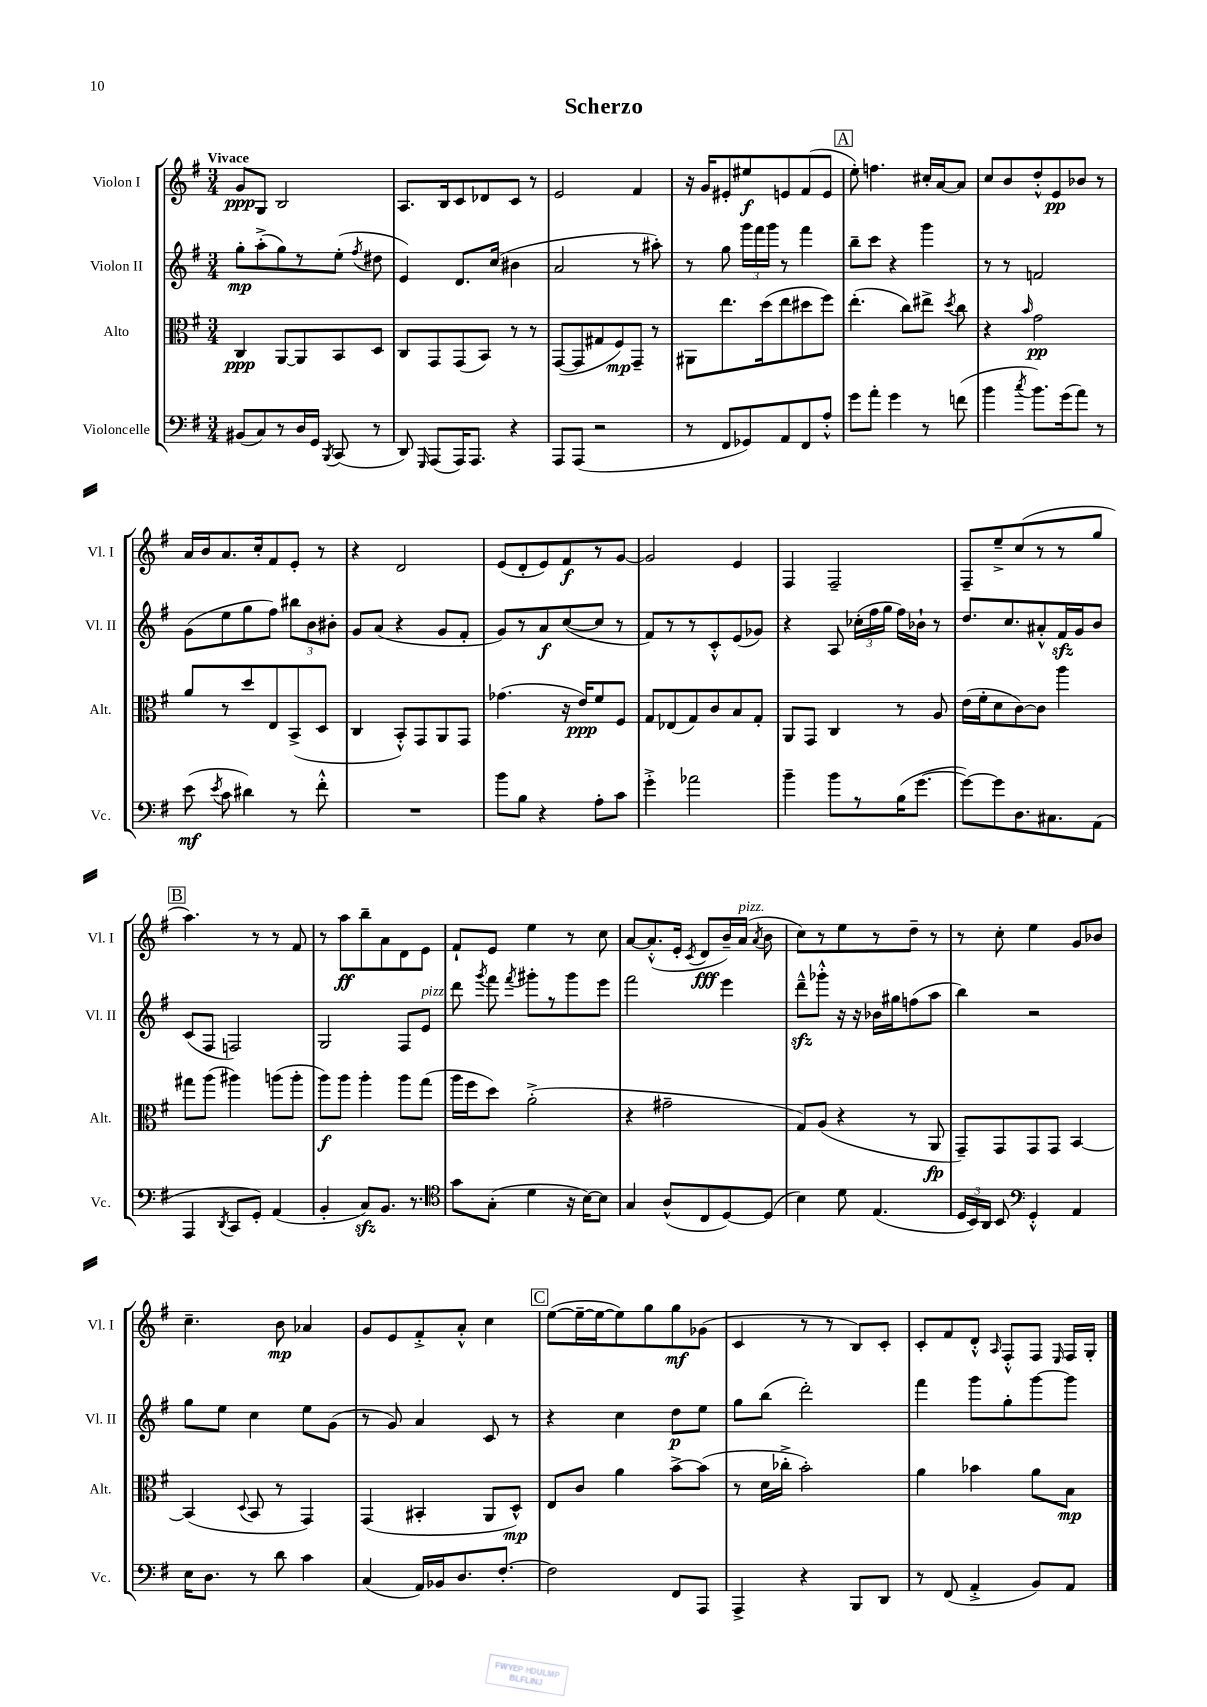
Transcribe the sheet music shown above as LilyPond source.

\header { title = "Scherzo" }
<<
\new StaffGroup <<
\new Staff = "s0" \with { instrumentName = "Violon I" shortInstrumentName = "Vl. I" } {
    \clef treble \key g \major \numericTimeSignature \time 3/4 \tempo "Vivace"
    \autoBeamOff g'8[\ppp g8] b2 |
    a8.[ b16 c'8 des'8 c'8] r8 |
    e'2 fis'4 |
    r16 g'16[ eis'8-. eis''8\f e'8 fis'8( e'8] |
    \mark \markup { \box "A" } e''8-.) f''4. cis''16[-. a'16~ a'8] |
    c''8[ b'8 d''8-.-^ e'8\pp bes'8] r8 |
    a'16[ b'16 a'8. c''16-. fis'8 e'8]-. r8 |
    r4 d'2 |
    e'8[( d'8-. e'8) fis'8\f r8 g'8]~ |
    g'2 e'4 |
    fis4 fis2-- |
    fis8[-- e''8---> c''8( r8 r8 g''8] |
    \mark \markup { \box "B" } a''4.) r8 r8 fis'8 |
    r8 a''8[\ff b''8-- a'8 d'8 e'8] |
    fis'8[-! e'8] e''4 r8 c''8 |
    a'8[~ a'8.-.-^( e'16]-. \acciaccatura { c'8 } d'8[\fff b'16--) a'16]^\markup { \italic "pizz." }( \acciaccatura { a'8 } b'8 |
    c''8[) r8 e''8 r8 d''8]-- r8 |
    r8 c''8-. e''4 g'8[ bes'8] |
    c''4.-- b'8\mp aes'4 |
    g'8[ e'8 fis'8-.-> a'8]-.-^ c''4 |
    \mark \markup { \box "C" } e''8[~( e''16~-- e''16~ e''8) g''8 g''8\mf ges'8]( |
    c'4 r8 r8 b8[) c'8]-. |
    c'8[-. fis'8 d'8]-.-^ \grace { a16 } fis8[-.-^ fis8] \grace { e16 } fis16[ g16]-. \bar "|." |
}
\new Staff = "s1" \with { instrumentName = "Violon II" shortInstrumentName = "Vl. II" } {
    \clef treble \key g \major \numericTimeSignature \time 3/4
    \autoBeamOff g''8[-.\mp a''8-.->( g''8) r8 e''8]-.( \acciaccatura { fis''8 } dis''8 |
    e'4) d'8.[ c''16]( bis'4 |
    a'2 r8 ais''8-.) |
    r8 g''8 \tuplet 3/2 { g'''16[ fis'''16 g'''16] } r8 fis'''4 |
    \mark \markup { \box "A" } b''8[-- c'''8] r4 g'''4 |
    r8 r8 f'2 |
    g'8[( e''8 g''8 fis''8]) \tuplet 3/2 { bis''8[ b'8 bis'8]-. } |
    g'8[ a'8]( r4 g'8[ fis'8]-. |
    g'8[) r8 a'8\f c''8~( c''8] r8 |
    fis'8[) r8 r8 c'8-.-^ e'8( ges'8]) |
    r4 a8 \tuplet 3/2 { ces''16[-.( fis''16 g''16] } fis''16[) bes'16]-! r8 |
    d''8.[ c''8. ais'8-.-^ fis'16\sfz g'16 b'8] |
    \mark \markup { \box "B" } c'8[( fis8] f2) |
    g2 fis8[ e'8]^\markup { \italic "pizz." } |
    d'''8 \acciaccatura { g'''8 } fis'''8 \acciaccatura { fis'''8 } gis'''8[-. r8 gis'''8 e'''8] |
    fis'''2 e'''4 |
    d'''8[---^\sfz ges'''8]-.-^ r16 r16 bes'16[ gis''16 f''8( a''8] |
    b''4) r2 |
    g''8[ e''8] c''4 e''8[ g'8]( |
    r8 g'8) a'4 c'8 r8 |
    \mark \markup { \box "C" } r4 c''4 d''8[\p e''8] |
    g''8[ b''8]( d'''2-.) |
    fis'''4 g'''8[ g''8-. g'''8~ g'''8] \bar "|." |
}
\new Staff = "s2" \with { instrumentName = "Alto" shortInstrumentName = "Alt." } {
    \clef alto \key g \major \numericTimeSignature \time 3/4
    \autoBeamOff c4\ppp a,8[~ a,8 b,8 d8] |
    c8[ g,8 g,8( b,8]) r8 r8 |
    g,8[~( g,8 gis8 fis8\mp) g,8]-- r8 |
    ais,8[ e''8. d''16( e''8 dis''8 fis''8]) |
    \mark \markup { \box "A" } e''4.-.( c''8[) eis''8]-> \acciaccatura { d''8 } c''8 |
    r4 \grace { b'16 } g'2\pp |
    a'8[ r8 d''8 e8 b,8->( d8] |
    c4 b,8[-.-^) g,8 a,8 g,8] |
    ges'4.( r16 e'16[\ppp) fis'8 fis8] |
    g8[ ees8( g8) c'8 b8 g8]-. |
    a,8[ g,8] c4 r8 a8 |
    e'16[( fis'16-. d'8 c'8~) c'8] a''4 |
    \mark \markup { \box "B" } gis''8[ a''8]( ais''4) a''8[( a''8]-. |
    a''8[\f) a''8] a''4-. a''8[ g''8]( |
    a''16[ fis''16 d''8]) a'2-.->( |
    r4 gis'2-- |
    g8[) a8]( r4 r8 a,8\fp |
    g,8[--) g,8 g,8 g,8] b,4~ |
    b,4( \appoggiatura { d8 } b,8 r8 g,4) |
    g,4( bis,4-. a,8[ d8]-^\mp) |
    \mark \markup { \box "C" } e8[ c'8] a'4 b'8[~-> b'8]( |
    r8 d'16[ ces''16]-.-> b'2-.) |
    a'4 bes'4 a'8[ b8]\mp \bar "|." |
}
\new Staff = "s3" \with { instrumentName = "Violoncelle" shortInstrumentName = "Vc." } {
    \clef bass \key g \major \numericTimeSignature \time 3/4
    \autoBeamOff bis,8[( c8) r8 d16 g,16] \acciaccatura { b,,8 } c,8( r8 |
    d,8) \grace { g,,16 } a,,8[( a,,16) a,,8.] r4 |
    a,,8[ a,,8]( r2 |
    r8 fis,8[ ges,8) a,8 fis,8 a8]-.-^ |
    \mark \markup { \box "A" } g'8[ a'8]-. g'4 r8 f'8( |
    b'4 \acciaccatura { c''8 } b'8.[) g'16( a'8]) r8 |
    e'8\mf( \acciaccatura { e'8 } c'8 dis'4) r8 fis'8-.-^ |
    R2. |
    b'8[ b8] r4 a8[-. c'8] |
    g'4-.-> aes'2 |
    b'4-- b'8[ r8 b16( g'8.]~ |
    g'8[~) g'8 d8. cis8. a,8]( |
    \mark \markup { \box "B" } a,,4 \acciaccatura { d,8 } c,8[ g,8]-.) a,4( |
    b,4-. c8[\sfz) b,8.] r8. |
    \clef tenor g'8[ g8]-.( d'4 r16 b16[~) b8] |
    g4 a8[-^( c8 d8~) d8]( |
    b4) d'8 e4.( |
    \tuplet 3/2 { d16[ b,16) a,16] } b,8 \clef bass g,4-.-^ a,4 |
    e16[ d8.] r8 d'8 c'4 |
    c4( a,16[) bes,16 d8. fis8.]~-. |
    \mark \markup { \box "C" } fis2 fis,8[ a,,8] |
    a,,4-> r4 b,,8[ d,8] |
    r8 fis,8( a,4-.-> b,8[) a,8] \bar "|." |
}
>>
>>
\layout { \context { \Score \remove "Bar_number_engraver" } }
